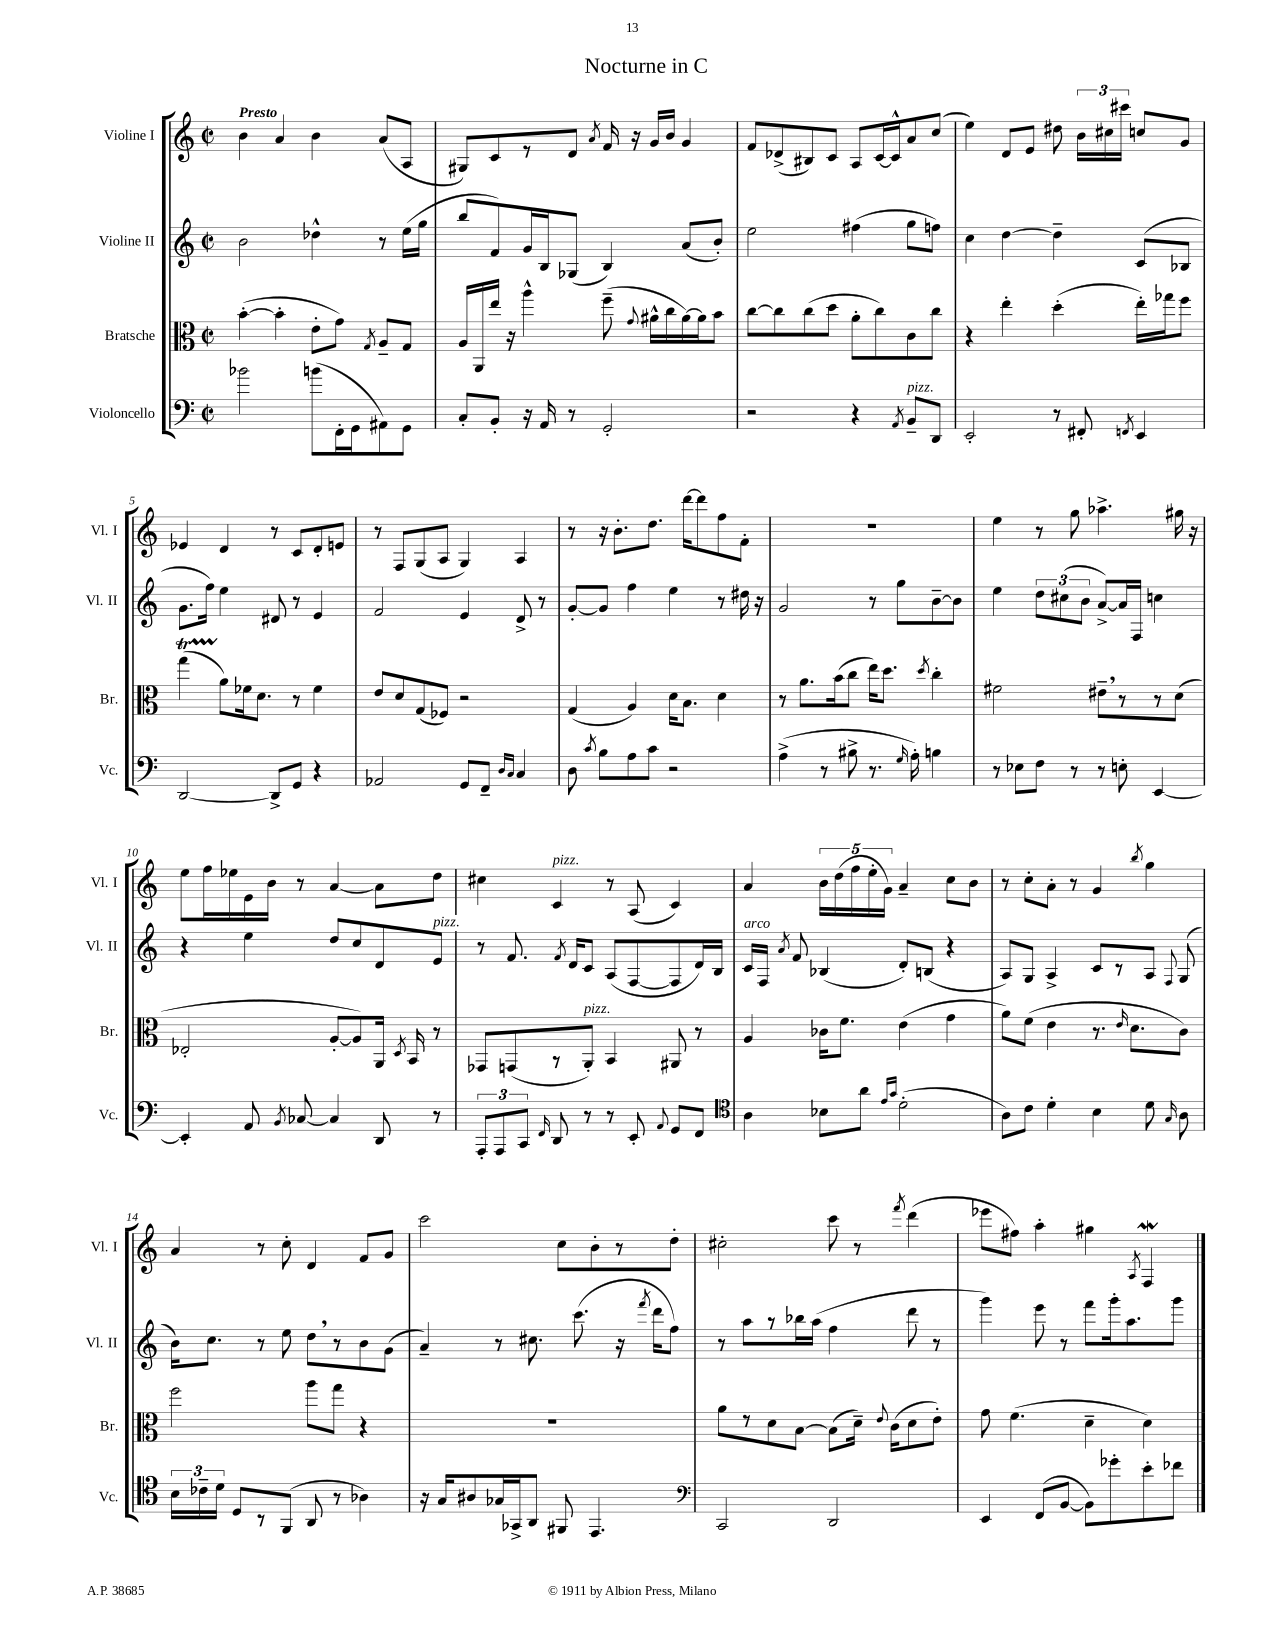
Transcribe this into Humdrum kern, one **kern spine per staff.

**kern	**kern	**kern	**kern
*staff4	*staff3	*staff2	*staff1
*clefF4	*clefC3	*clefG2	*clefG2
*k[]	*k[]	*k[]	*k[]
*M2/2	*M2/2	*M2/2	*M2/2
*met(c|)	*met(c|)	*met(c|)	*met(c|)
2b-	([4b'	2b	4b
.	4b']	.	4a
(8b	8e'	4dd-^^	4b
16FF'	8g)	.	.
16GG	.	.	.
.	8qG	.	.
8AA#)	8A~	8r	(8a
8GG	8G	(16ee	8A
.	.	16gg	.
=	=	=	=
8C'	16A	8bb	8G#)
.	16AA	.	.
8BB'	16ee	8f)	8c
.	16r	.	.
16r	4aa^^	16g	8r
16AA	.	16B	.
8r	.	(8G-	8d
.	.	.	8qa
2GG'	(8ff~	4B)	16f
.	.	.	16r
.	8qqg	.	.
.	16a#^^	.	16g
.	16cc	.	16b
.	[16a#)	(8a	4g
.	16a#]	.	.
.	8b	8b')	.
=	=	=	=
2r	[8cc	2ee	8f
.	8cc]	.	(8d-^
.	(8cc	.	8B#)
.	8dd	.	8c
4r	8a'	(4ff#	8A
.	8cc)	.	[16c
.	.	.	16c^^]
8qAA	.	.	.
8BB~	8c	8gg	8a
8DD	8cc	8ff)	(8cc
=	=	=	=
2EE'	4r	4cc	4ee)
.	4ee'	[4dd	8d
.	.	.	8e
8r	(4dd'	4dd~]	8dd#
8FF#'	.	.	24b
.	.	.	24cc#
.	.	.	24ccc#
8qFF	.	.	.
4EE	16ee')	(8c	8cc
.	16gg-	.	.
.	8ff	8B-	8g
=	=	=	=
[2DD	(4gg	8.g	4e-
.	.	16ff)	.
.	8a)	4ee	4d
.	16f-	.	.
.	8.d	.	.
8DD^]	.	8d#	8r
8GG	8r	8r	8c
4r	4f-	4e	8d'
.	.	.	8e
=	=	=	=
2AA-	8e	2f	8r
.	8d	.	8F
.	(8G	.	(8G
.	8F-)	.	8A
8GG	2r	4e	4G)
8FF~	.	.	.
16qqD	.	.	.
16qqC	.	.	.
4C	.	8d^	4A
.	.	8r	.
=	=	=	=
8D	(4G	[8g'	8r
8qc	.	.	.
8B	.	8g]	16r
.	.	.	8.b'
8A	4A)	4ff	.
8c	.	.	8.dd
2r	16d	4ee	.
.	8.B	.	[16ddd
.	.	.	8ddd]
.	4d	8r	8ff
.	.	16dd#	8f'
.	.	16r	.
=	=	=	=
(4A^	8r	2g	1r
.	8.a	.	.
8r	.	.	.
.	(16b	.	.
8B#^	8cc	.	.
8.r	16ee)	8r	.
.	8.dd	.	.
.	.	8gg	.
16qqG	.	.	.
16A')	.	.	.
.	8qdd	.	.
4B	4cc'	[8b~	.
.	.	8b]	.
=	=	=	=
8r	2f#	4ee	4ee
8E-	.	.	.
8F	.	12dd	8r
.	.	(12cc#	.
8r	.	.	8gg
.	.	12b	.
8r	8e#~	[8a^)	4.aa-^
8E'	8r	16a]	.
.	.	16F	.
[4EE	8r	4cc	.
.	(8d	.	16gg#
.	.	.	16r
=	=	=	=
4EE']	2E-'	4r	8ee
.	.	.	16ff
.	.	.	16ee-
8AA	.	4ee	16e
.	.	.	16b
8qBB	.	.	.
[8C-	.	.	8r
4C-]	[8A'	8dd	[4a
.	8A])	8cc	.
8DD	16AA	8d	8a]
.	8qD	.	.
.	16BB	.	.
8r	8r	8e	8dd
=	=	=	=
12AAA'	8GG-	8r	4cc#
12AAA	.	.	.
.	(8GG	8.f	.
12CC	.	.	.
16qqFF	.	.	.
8DD	8r	.	4c
.	.	8qf	.
.	.	16d	.
8r	8AA')	8c	.
8r	4BB	(8A	8r
8EE'	.	[8F	(8A
8qqAA	.	.	.
8GG	8AA#	8F]	4c)
8FF	8r	16d)	.
.	.	16B	.
=	=	=	=
*clefC4	*	*	*
4A	4A	16c	4a
.	.	16F	.
.	.	8qa	.
.	.	8f	.
8B-	16c-	(4B-	20b
.	.	.	(20dd
.	8.f	.	.
.	.	.	20ff
8a	.	.	.
.	.	.	20ee'
.	.	.	20g)
16qqe	.	.	.
16qqg	.	.	.
(2d'	(4e	8d')	4a~
.	.	(8B	.
.	4g	4r	8cc
.	.	.	8b
=	=	=	=
8A)	8a)	8A)	8r
8c	(8f	8G	8cc'
4d'	4e	4A^	8a'
.	.	.	8r
4B	8.r	8c	4g
.	.	8r	.
.	16qqe	.	.
.	8.d	.	.
.	.	.	8qbb
8d	.	8A	4gg
16qqG	.	8qqF	.
8A	8c)	(8G	.
=	=	=	=
24B	2ff	16b)	4a
24c-~	.	.	.
.	.	8.cc	.
24d	.	.	.
8D	.	.	.
8r	.	8r	8r
(8FF	.	8ee	8cc'
8AA	8aa	8dd	4d
8r	8gg	8r	.
4A-)	4r	8b	8f
.	.	(8g	8g
=	=	=	=
16r	1r	4a~)	2ccc
16G	.	.	.
8A#	.	.	.
16G-	.	8r	.
16GG-^	.	.	.
8AA	.	8.cc#	.
8FF#	.	.	8cc
.	.	(8.ccc	.
4.EE	.	.	8b'
.	.	16r	8r
.	.	8qfff	.
.	.	16ddd	.
.	.	8ff)	8dd'
=	=	=	=
*clefF4	*	*	*
2CC	8a	8r	2cc#'
.	8r	8aa	.
.	8d	8r	.
.	[8B	16bb-	.
.	.	(16aa	.
2DD	(8B]	4ff	8ccc
.	16d~)	.	8r
.	8qqe	.	.
.	(16c	.	.
.	.	.	8qfff
.	8d	8ddd	(4ddd
.	8e')	8r	.
=	=	=	=
4EE	8g	4ggg)	8eee-
.	(4.f	.	8ff#)
(8FF	.	8eee	4aa'
[8BB	.	8r	.
8BB])	4d~	8fff	4gg#
8g-'	.	16ggg'	.
.	.	8.aa	.
.	.	.	8qA
8e'	4d)	.	4F
8f-	.	8ggg	.
==	==	==	==
*-	*-	*-	*-
